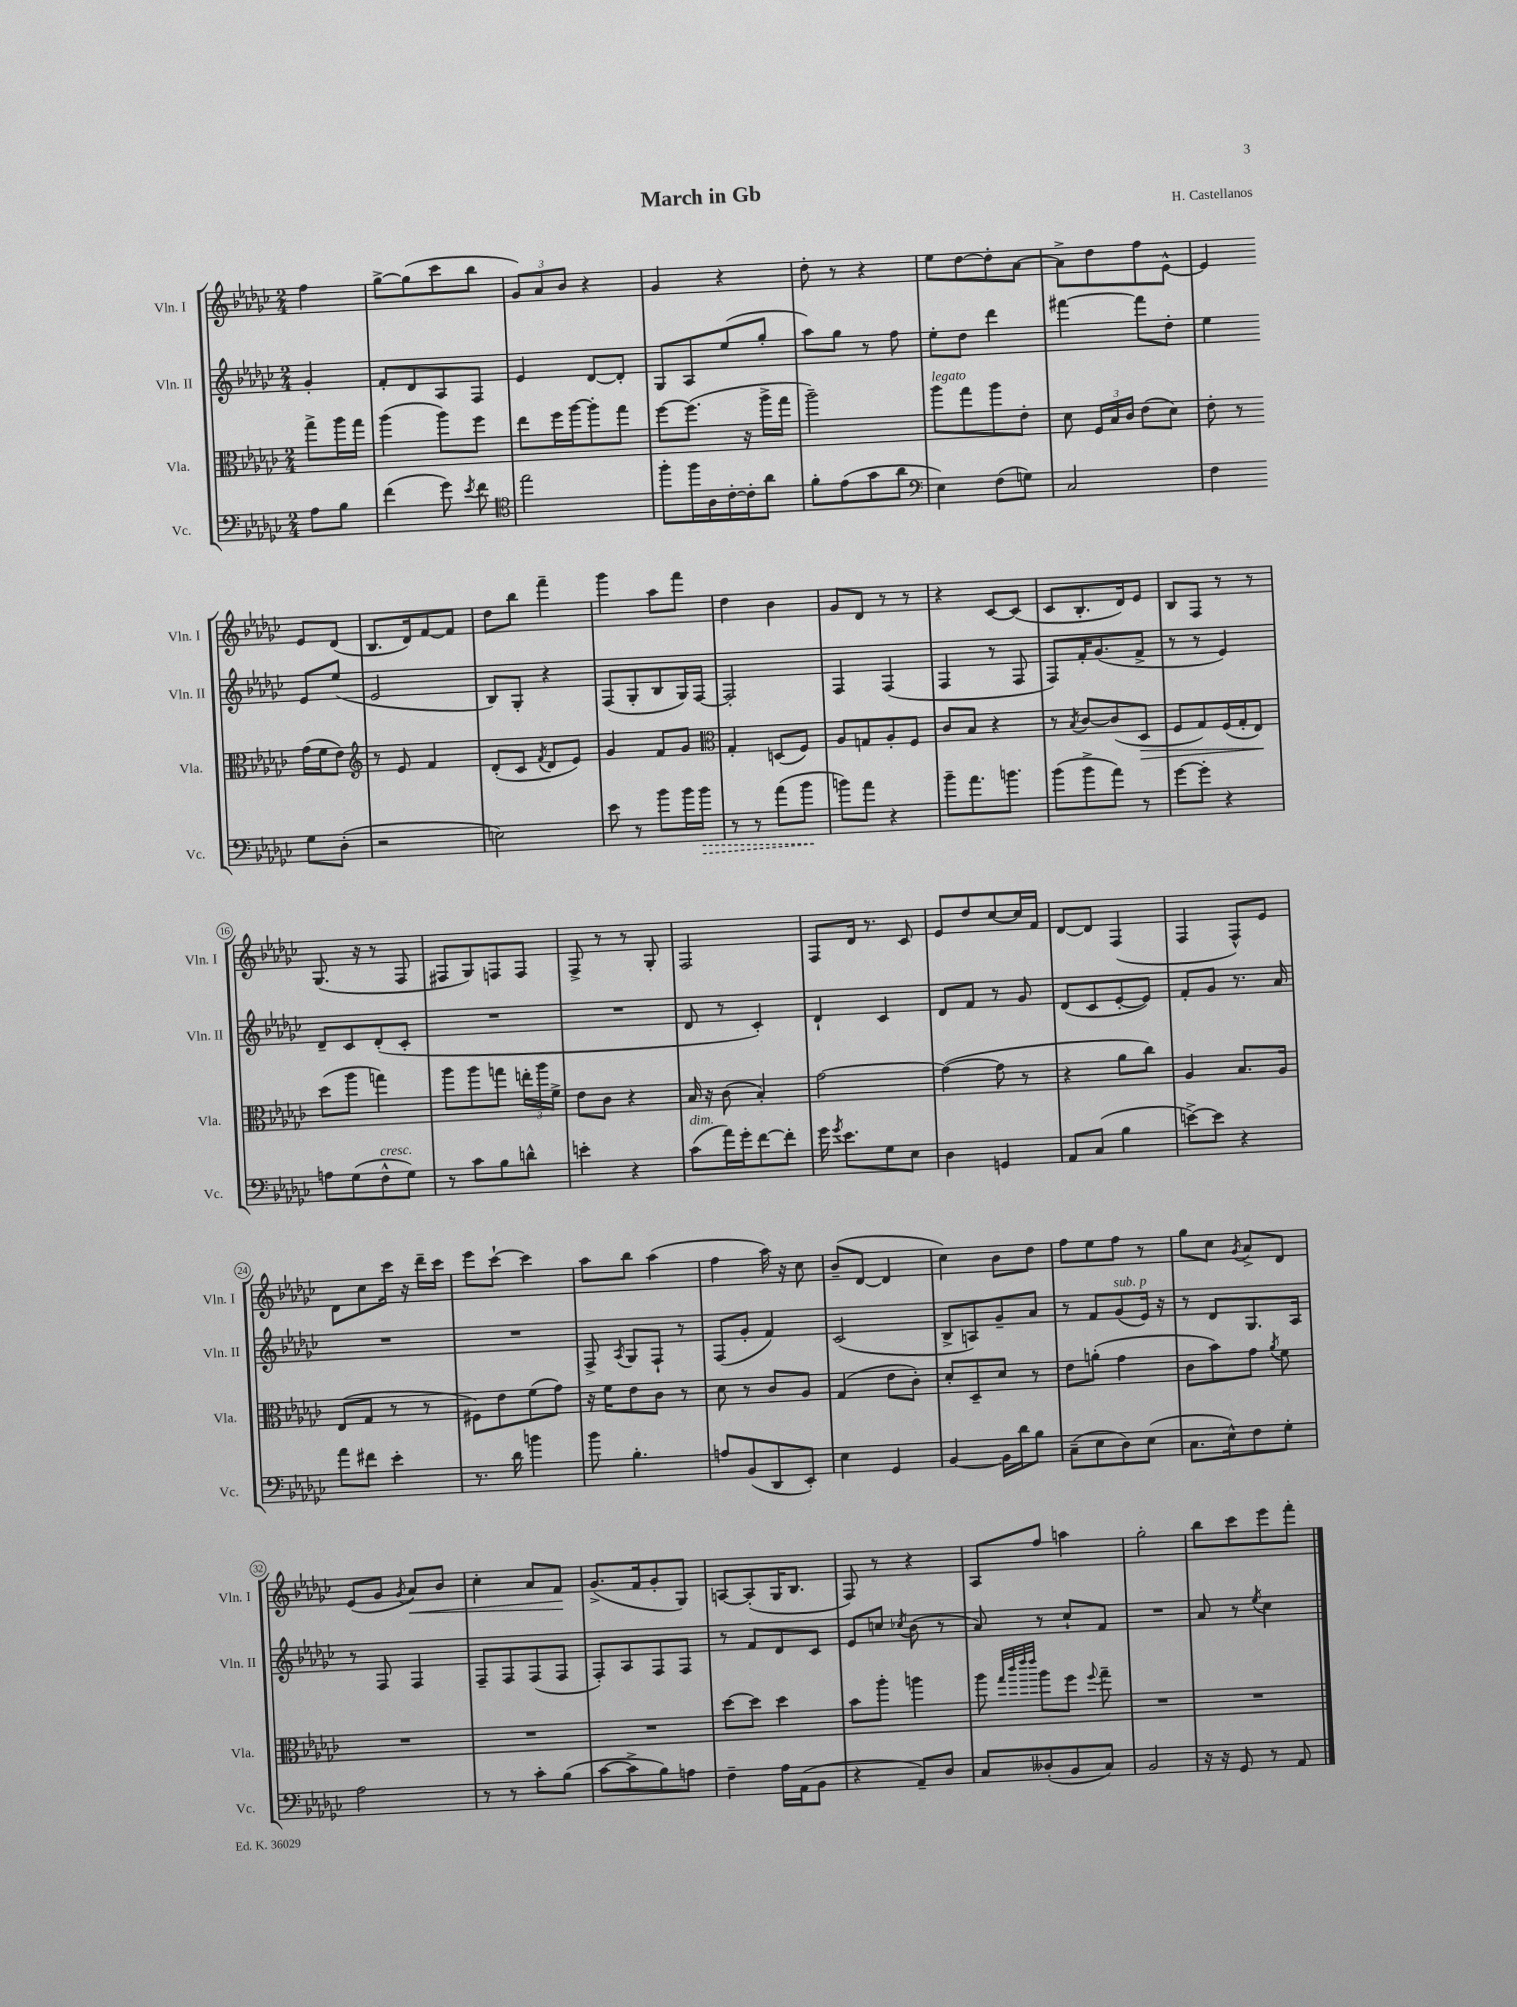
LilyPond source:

\header { title = "March in Gb" composer = "H. Castellanos" }
<<
\new StaffGroup <<
\new Staff = "s0" \with { instrumentName = "Vln. I" shortInstrumentName = "Vln. I" } {
    \clef treble \key ges \major \numericTimeSignature \time 2/4 \partial 4
    \autoBeamOff f''4 |
    ges''8[~-> ges''8( ces'''8 bes''8] |
    \tuplet 3/2 { ges'8[) aes'8 bes'8] } r4 |
    ges'4 r4 |
    des''8-. r8 r4 |
    ees''8[ des''8~ des''8-. aes'8]~ |
    aes'8[-> des''8 f''8 ees'8]~-^ |
    ees'4 ees'8[ des'8]( |
    bes8.[ des'16) f'8~ f'8] |
    des''8[ bes''8] f'''4-- |
    ges'''4 aes''8[ f'''8] |
    des''4 bes'4 |
    ges'8[ des'8] r8 r8 |
    r4 ces'8[~ ces'8]( |
    ces'8[ bes8.-. des'16) ees'8] |
    bes8[ f8] r8 r8 |
    ges8.( r16 r8 f8 |
    fis8[ ges8) f8 f8] |
    f8-> r8 r8 ges8-. |
    f2 |
    f8[ des'16] r8. ces'8 |
    ees'8[ des''8 ces''8~ ces''16 f'16] |
    des'8[~ des'8] f4( |
    f4 f8[-^) ees'8] |
    des'8[ ces''8 ces'''16] r16 des'''16[-- ces'''16] |
    ees'''8[ ces'''8]~-! ces'''4 |
    aes''8[ bes''8] aes''4( |
    f''4 aes''16) r16 ces''8 |
    bes'8[--( des'8]~ des'4 |
    ces''4) bes'8[ des''8] |
    f''8[ ees''8 f''8] r8 |
    ges''8[ ces''8] \acciaccatura { ges'8 } aes'8[-> des'8] |
    ees'8[( ges'8] \acciaccatura { ges'8 } aes'8[\<) bes'8] |
    ces''4-. aes'8[ f'8]\! |
    ges'8.[->( f'16 ges'8-. ges8]) |
    a8[~ a8-.( ges16 bes8.] |
    f8) r8 r4 |
    aes8[ f''8] a''4 |
    ges''2-. |
    bes''8[ ces'''8 ees'''8 f'''8]-. \bar "|." |
}
\new Staff = "s1" \with { instrumentName = "Vln. II" shortInstrumentName = "Vln. II" } {
    \clef treble \key ges \major \numericTimeSignature \time 2/4 \partial 4
    \autoBeamOff ges'4-. |
    f'8[-. des'8 aes8 f8] |
    ees'4 des'8[~ des'8]-. |
    ges8[ aes8 ees''8( ges''8]-. |
    aes''8[) ges''8] r8 f''8 |
    ees''8[-. des''8] des'''4 |
    fis'''4~ fis'''8[ des''8]-. |
    ees''4 ees'8[ ees''8]( |
    ees'2 |
    bes8[) ges8]-. r4 |
    f8[( ges8-. bes8 ges16) f16]~ |
    f2-. |
    f4 f4( |
    f4 r8 f8 |
    f8[) f'16-. ges'8.( f'8]-> |
    r8 r8 ees'4) |
    des'8[-- ces'8 des'8-.( ces'8]-. |
    R2 |
    R2 |
    des'8 r8 ces'4-.) |
    des'4-! ces'4 |
    des'8[ f'8] r8 ges'8 |
    des'8[( ces'8 ees'8~-. ees'8]) |
    f'8[-. ges'8] r8. aes'16 |
    R2 |
    R2 |
    f8-> \acciaccatura { aes8 } ges8[ f8]-! r8 |
    f8[( ges'8]-. f'4) |
    ces'2( |
    bes8[-> a8) ges'8-- aes'8] |
    r8 f'8[ ges'8^\markup { \italic "sub. p" }( ees'16]) r16 |
    r8 des'8[ ges8. aes16] |
    r8 f8 f4 |
    f8[-- f8 f8( f8] |
    f8[-.) aes8 f8 f8] |
    r8 f'8[ des'8 ces'8] |
    ees'8[ c''8] \acciaccatura { ces''8 } bes'8( r8 |
    aes'8) r8 ces''8[-! f'8] |
    R2 |
    aes'8 r8 \acciaccatura { ees''8 } ces''4 \bar "|." |
}
\new Staff = "s2" \with { instrumentName = "Vla." shortInstrumentName = "Vla." } {
    \clef alto \key ges \major \numericTimeSignature \time 2/4 \partial 4
    \autoBeamOff ges''8[-> aes''16 ges''16] |
    aes''4( aes''8[) f''8] |
    ees''8[ f''16 aes''16~ aes''8-. ges''8] |
    f''8[~ f''8.]( r16 aes''16[-> ges''16] |
    aes''2--) |
    aes''8[^\markup { \italic "legato" } ges''8 aes''8 ees'8]-. |
    des'8 \tuplet 3/2 { f16[ bes16 ces'16] } ees'8[( des'8]) |
    ees'8-. r8 ges'16[( f'16 ees'8]) |
    \clef treble r8 ees'8 f'4 |
    des'8[-.( ces'8] \acciaccatura { f'8 } des'8[ ees'8]) |
    ges'4 f'8[ ges'8] |
    \clef alto ges4-. d8[( f8]) |
    aes8[ g8 aes8-. f8] |
    ces'8[ bes8] r4 |
    r8 \acciaccatura { bes8 } ces'8[~ ces'8( des8]\> |
    f8[ ges8) f16( ges16-. ees8]\!) |
    des''8[( aes''8] g''4) |
    aes''8[ aes''8 g''8] \tuplet 3/2 { e''16[-. aes''16 f'16]-> } |
    ees'8[ ces'8] r4 |
    bes16 r16 ces'8( bes4-.) |
    ges'2~ |
    ges'4~( ges'8 r8 |
    r4 aes'8[ ces''8]) |
    aes4 bes8.[ aes16] |
    ees8[( ges8] r8 r8 |
    fis8[) ees'8 f'8( ges'8]) |
    r16 f'16[ ees'8 ces'8] r8 |
    des'8 r8 ces'8[ aes8] |
    ges4( ees'8[ ces'8]-.) |
    des'8[-. des8-- des'8] r8 |
    ees'8[ a'8]-.( ges'4 |
    ces'8[ bes'8) ges'8] \acciaccatura { aes'8 } f'8 |
    R2 |
    R2 |
    R2 |
    des''8[~ des''8] des''4 |
    bes'8[ aes''8]-. a''4 |
    aes''8 \grace { ges''32[ ces'''32 ees'''32 ees'''32] } aes''8[ f''8] \appoggiatura { f''8 } ges''8-- |
    R2 |
    R2 \bar "|." |
}
\new Staff = "s3" \with { instrumentName = "Vc." shortInstrumentName = "Vc." } {
    \clef bass \key ges \major \numericTimeSignature \time 2/4 \partial 4
    \autoBeamOff aes8[ bes8] |
    f'4( ges'8) \acciaccatura { ees'8 } f'8 |
    \clef tenor ees''2 |
    f''8[-. f''16 aes16 ces'16~-. ces'16-. aes'8] |
    f'8[-. ees'8( ges'8 aes'8] |
    \clef bass ees4) f8[( g8]) |
    ces2 |
    f4 ges8[ des8]-.( |
    r2 |
    e2) |
    ees'8 r8 bes'8[ bes'16 \once \override Hairpin.style = #'dashed-line bes'16]\> |
    r8 r8 aes'8[( bes'8]\! |
    b'8[) aes'8] r4 |
    bes'8[-- aes'8. b'8.] |
    bes'8[( bes'8-> aes'8]) r8 |
    ges'8[~ ges'8]-. r4 |
    a8[ ges8( f8-^^\markup { \italic "cresc." } ges8]) |
    r8 ces'8[ bes8 d'8]-^ |
    e'4-. r4 |
    ces'8[^\markup { \italic "dim." }( aes'16) ges'16-. f'8~ f'8]-. |
    ges'16 \acciaccatura { ges'8 } ees'8.[ ges8 ees8] |
    des4 g,4 |
    aes,8[ ces8]( bes4 |
    e'8[~->) e'8] r4 |
    aes'8[ fis'8] ees'4-. |
    r8. des'16 b'4 |
    bes'8 bes4.-. |
    a8[ bes,8( des,8 ees,8]-.) |
    ees4 ges,4 |
    bes,4~ bes,16[ des'16 bes8] |
    ces8[--( ees8 des8) ees8]( |
    ces8.[ ees16-^) f8 ges8]-. |
    aes2 |
    r8 r8 ces'8[-. bes8]( |
    ces'8[~ ces'8-> bes8) a8] |
    f4-- aes16[ aes,16( bes,8] |
    r4 aes,8[--) des8] |
    ces8[ deses8-.( bes,8 ces8]) |
    bes,2 |
    r16 r16 ges,8 r8 aes,8 \bar "|." |
}
>>
>>
\layout { \context { \Score \override BarNumber.stencil = #(make-stencil-circler 0.1 0.3 ly:text-interface::print) } }
